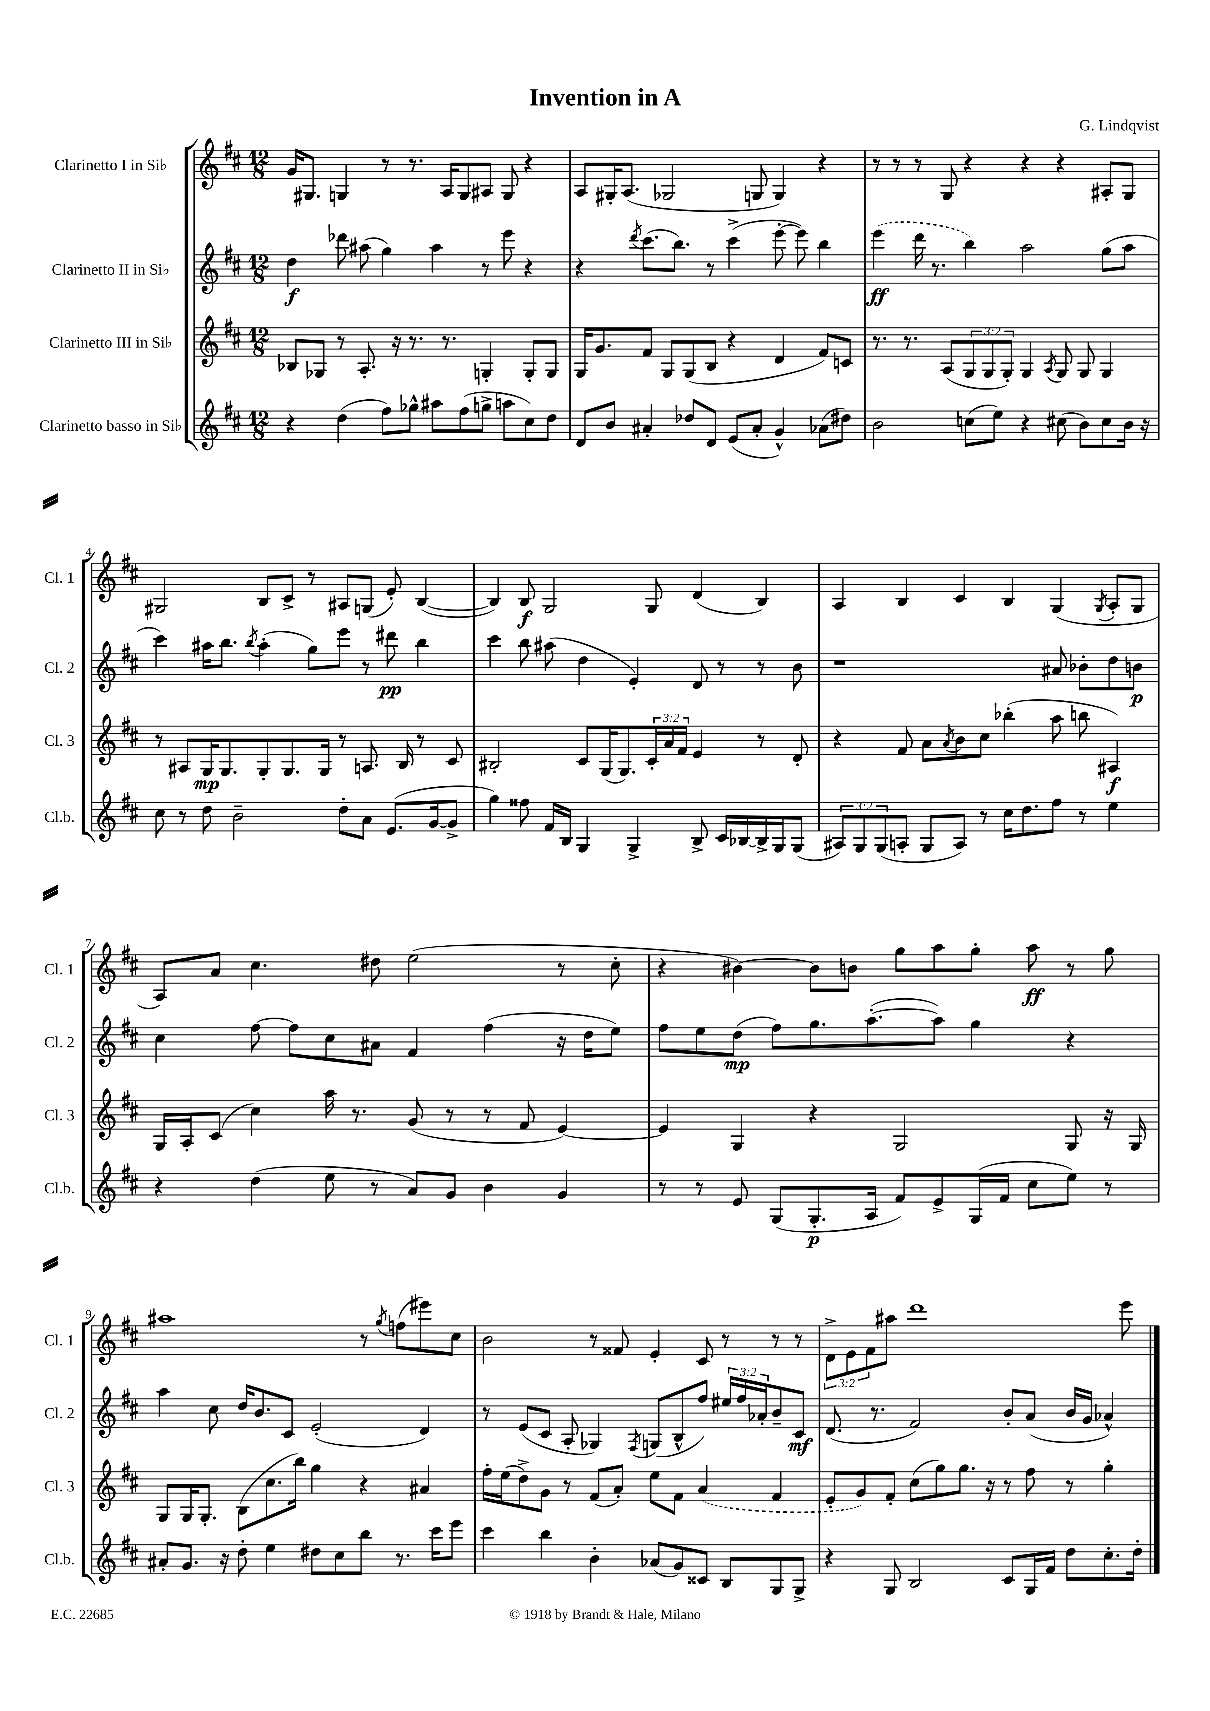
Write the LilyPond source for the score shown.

\header { title = "Invention in A" composer = "G. Lindqvist" }
<<
\new StaffGroup <<
\new Staff = "s0" \with { instrumentName = "Clarinetto I in Sib" shortInstrumentName = "Cl. 1" } {
    \clef treble \key d \major \numericTimeSignature \time 12/8 \override Staff.TupletNumber.text = #tuplet-number::calc-fraction-text
    g'16 gis8. g4 r8 r8. a16 g8 ais8 g8 r4 |
    a8 gis16-. a8.( ges2 g8 g4) r4 |
    r8 r8 r8 g8 r4 r4 r4 ais8-. g8 |
    gis2 b8 cis'8-> r8 ais8 g8( e'8-.) b4~( |
    b4) b8\f g2 g8 d'4( b4) |
    a4 b4 cis'4 b4 g4( \acciaccatura { g8 } a8-. g8 |
    a8) a'8 cis''4. dis''8 e''2( r8 cis''8-. |
    r4 bis'4~) bis'8 b'8 g''8 a''8 g''8-. a''8\ff r8 g''8 |
    ais''1 r8 \acciaccatura { g''8 } f''8( eis'''8) cis''8 |
    b'2 r8 fisis'8 e'4-. cis'8 r8 r8 r8 |
    \tuplet 3/2 { d'8-> e'8 fis'8 } ais''8 d'''1 e'''8 \bar "|." |
}
\new Staff = "s1" \with { instrumentName = "Clarinetto II in Sib" shortInstrumentName = "Cl. 2" } {
    \clef treble \key d \major \numericTimeSignature \time 12/8 \override Staff.TupletNumber.text = #tuplet-number::calc-fraction-text
    d''4\f des'''8 ais''8( g''4) ais''4 r8 e'''8 r4 |
    r4 \acciaccatura { d'''8 } cis'''8.( b''8.) r8 cis'''4->( e'''8~-. e'''8) b''4 |
    \once \slurDashed e'''4\ff( d'''16 r8. b''4) a''2 g''8( a''8 |
    cis'''4) ais''16 b''8. \acciaccatura { b''8 } ais''4-.( g''8) e'''8 r8 dis'''8\pp b''4 |
    cis'''4 b''8 ais''8( d''4 e'4-.) d'8 r8 r8 b'8 |
    r1 ais'8 bes'8-. d''8 b'8\p |
    cis''4 fis''8~ fis''8 cis''8 ais'8 fis'4 fis''4( r16 d''16 e''8) |
    fis''8 e''8 d''8\mp( fis''8) g''8. a''8.~-.( a''8) g''4 r4 |
    a''4 cis''8 d''16 b'8. cis'8 e'2-.( d'4) |
    r8 e'8( cis'8 a8-. ges4) \acciaccatura { fis8 } g8( b8-^ fis''8) \tuplet 3/2 { eis''16 fis''16 aes'16-. } b'8-- cis'8\mf |
    d'8.( r8. fis'2) b'8-. a'8( b'16 g'16 aes'4-^) \bar "|." |
}
\new Staff = "s2" \with { instrumentName = "Clarinetto III in Sib" shortInstrumentName = "Cl. 3" } {
    \clef treble \key d \major \numericTimeSignature \time 12/8 \override Staff.TupletNumber.text = #tuplet-number::calc-fraction-text
    bes8 ges8 r8 a8.-. r16 r8. r8. g4-. g8-. g8 |
    g16 g'8. fis'8 g8 g8( b8 r4 d'4 fis'8) c'8 |
    r8. r8. a8( \tuplet 3/2 { g8 g8 g8-.) } g4 \acciaccatura { a8 } g8 g8 g4 |
    r8 ais8 g16\mp g8. g8-. g8. g16 r8 a8. b16 r8 cis'8 |
    bis2-. cis'8 g16( g8.) \tuplet 3/2 { cis'16-. a'16 fis'16 } e'4 r8 d'8-. |
    r4 fis'8 a'8 \acciaccatura { a'8 } b'8 cis''8 bes''4-.( a''8 b''8 ais4\f) |
    g16 a16-. cis'8( cis''4) a''16 r8. g'8( r8 r8 fis'8 e'4~) |
    e'4 g4 r4 g2 g8 r16 g16 |
    g8 g16 g8.-. b8( cis''8. b''16) g''4 r4 ais'4 |
    fis''16-. e''16( d''8->) g'8 r8 fis'8( a'8-.) e''8 fis'8 \once \slurDashed a'4( fis'4 |
    e'8-. g'8) fis'8-. cis''8( g''8) g''8. r16 r8 fis''8 r8 g''4-. \bar "|." |
}
\new Staff = "s3" \with { instrumentName = "Clarinetto basso in Sib" shortInstrumentName = "Cl.b." } {
    \clef treble \key d \major \numericTimeSignature \time 12/8 \override Staff.TupletNumber.text = #tuplet-number::calc-fraction-text
    r4 d''4( fis''8) ges''8-^ ais''8 fis''8( g''8-> a''8 cis''8) d''8 |
    d'8 b'8 ais'4-. des''8 d'8 e'8( ais'8-. g'4-^) aes'8( dis''8) |
    b'2 c''8( e''8) r4 cis''8( b'8) cis''8 b'16 r16 |
    cis''8 r8 d''8 b'2-- d''8-. a'8 e'8.( g'16~ g'8-> |
    g''4) fisis''8 fis'16 b16 g4 g4-> b8-> cis'16 bes16~ bes16-> g16 g8( |
    \tuplet 3/2 { ais8) g8 g8( } a8-. g8 a8) r8 cis''16 d''8. fis''8 r8 e''4 |
    r4 d''4( e''8 r8 a'8) g'8 b'4 g'4 |
    r8 r8 e'8 g8( g8.-.\p a16 fis'8) e'8-> g16( fis'16 cis''8 e''8) r8 |
    ais'8-. g'8. r16 d''8-. e''4 dis''8 cis''8 b''8 r8. cis'''16 e'''8 |
    cis'''4 b''4 b'4-. aes'8( g'8) cisis'8 b8 g8 g8-> |
    r4 g8 b2 cis'8 g16 fis'16 d''8 cis''8.-. d''16-. \bar "|." |
}
>>
>>
